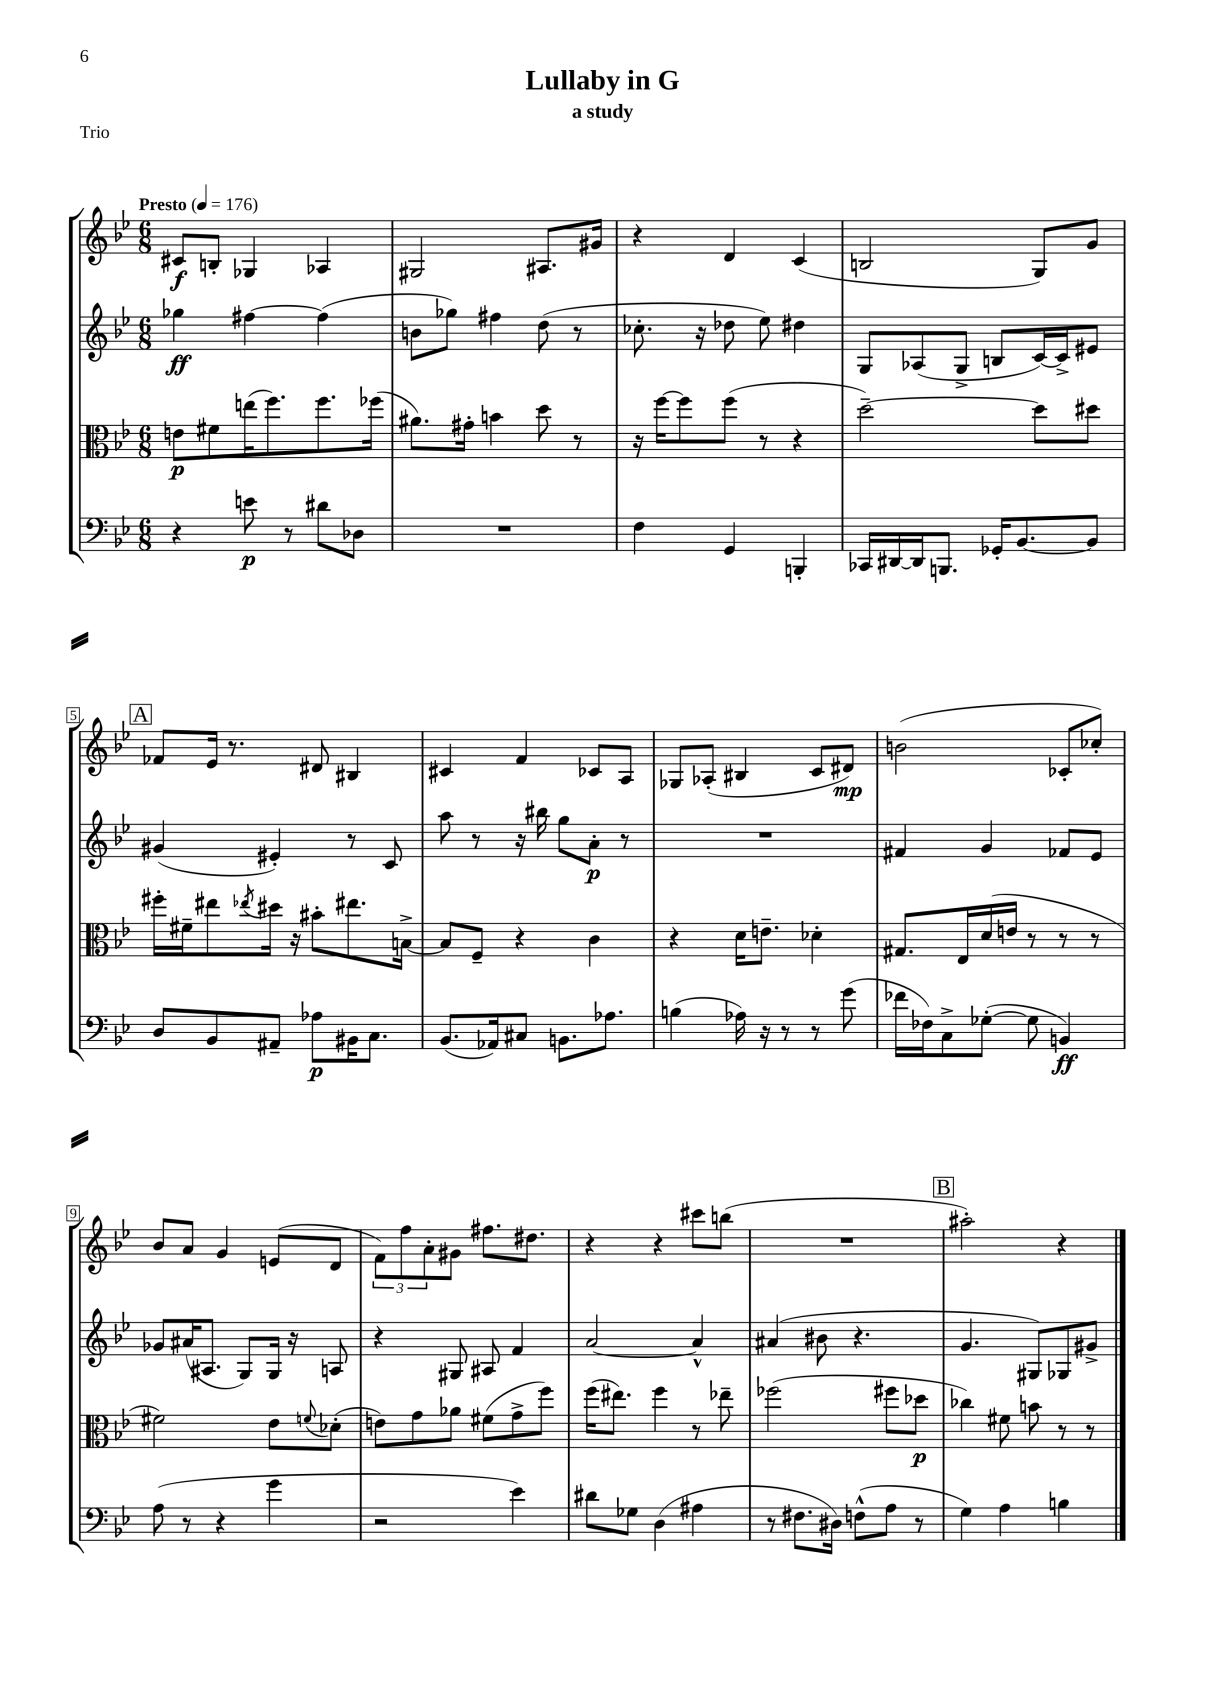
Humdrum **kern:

**kern	**dynam	**kern	**dynam	**kern	**dynam	**kern	**dynam
*part4	*part4	*part3	*part3	*part2	*part2	*part1	*part1
*staff4	*staff4	*staff3	*staff3	*staff2	*staff2	*staff1	*staff1
*clefF4	*	*clefC3	*	*clefG2	*	*clefG2	*
*k[b-e-]	*	*k[b-e-]	*	*k[b-e-]	*	*k[b-e-]	*
*M6/8	*	*M6/8	*	*M6/8	*	*M6/8	*
*MM176	*	*MM176	*	*MM176	*	*MM176	*
=1	=1	=1	=1	=1	=1	=1	=1
!	!	!	!	!	!	!LO:TX:a:B:t=Presto	!
4r	.	8en\L	p	4gg-X\	ff	8c#X/L	f
.	.	8f#X\	.	.	.	8Bn'/J	.
8en\	p	(16een\K	.	[4ff#X\	.	4G-X/	.
.	.	8.ff\)	.	.	.	.	.
8r	.	.	.	.	.	.	.
8d#X\L	.	8.ff\	.	(4ff#\]	.	4A-X/	.
8D-X\J	.	.	.	.	.	.	.
.	.	(16ff-X\Jk	.	.	.	.	.
=2	=2	=2	=2	=2	=2	=2	=2
2.r	.	8.a#X\L)	.	8bn\L	.	2G#X/	.
.	.	.	.	8gg-X\J)	.	.	.
.	.	16g#X'\Jk	.	.	.	.	.
.	.	4bn\	.	4ff#X\	.	.	.
.	.	8dd\	.	(8dd\	.	8.A#X/L	.
.	.	8r	.	8r	.	.	.
.	.	.	.	.	.	16g#X/Jk	.
=3	=3	=3	=3	=3	=3	=3	=3
4F\	.	16r	.	8.cc-X'\	.	4r	.
.	.	[16ff\KL	.	.	.	.	.
.	.	8ff\]	.	.	.	.	.
.	.	.	.	16r	.	.	.
4GG/	.	(8ff\J	.	8dd-X\	.	4d/	.
.	.	8r	.	8ee-\)	.	.	.
4BBBn'/	.	4r	.	4dd#X\	.	(4c/	.
=4	=4	=4	=4	=4	=4	=4	=4
16CC-X/LL	.	[2dd~\)	.	8G/L	.	2Bn/	.
[16DD#X/	.	.	.	.	.	.	.
16DD#/J]	.	.	.	(8A-X/	.	.	.
8.BBBn/J	.	.	.	.	.	.	.
.	.	.	.	8G^/J	.	.	.
16GG-X'/KL	.	.	.	8Bn/L	.	.	.
[8.BB-/	.	.	.	.	.	.	.
.	.	8dd\L]	.	[16c/L)	.	8G/L)	.
.	.	.	.	16c^/J]	.	.	.
8BB-/J]	.	8dd#X\J	.	8e#X/J	.	8g/J	.
!!LO:LB:g=z
!!LO:REH:place=s1:t=A
=5	=5	=5	=5	=5	=5	=5	=5
8D/L	.	16ff#X'\LL	.	(4g#X/	.	8f-X/L	.
.	.	16f#X~\J	.	.	.	.	.
8BB-/	.	8ee#X\	.	.	.	16e-/Jk	.
.	.	.	.	.	.	8.r	.
.	.	8qee-X/	.	.	.	.	.
8AA#X~/J	.	16dd#X\Jk	.	4e#X'/)	.	.	.
.	.	16r	.	.	.	.	.
8A-X\L	p	8b#X'\L	.	.	.	8d#X/	.
16BB#X\K	.	8.ee#X\	.	8r	.	4B#X/	.
8.C\J	.	.	.	.	.	.	.
.	.	.	.	8c/	.	.	.
.	.	[16Bn^\Jk	.	.	.	.	.
=6	=6	=6	=6	=6	=6	=6	=6
(8.BB-/L	.	8B/L]	.	8aa\	.	4c#X/	.
.	.	8F~/J	.	8r	.	.	.
16AA-X/k)	.	.	.	.	.	.	.
8C#X/J	.	4r	.	16r	.	4f/	.
.	.	.	.	16bb#X\	.	.	.
8.BBn\L	.	.	.	8gg\L	.	.	.
.	.	4c\	.	8a'\J	p	8c-X/L	.
8.A-X\J	.	.	.	.	.	.	.
.	.	.	.	8r	.	8A/J	.
=7	=7	=7	=7	=7	=7	=7	=7
(4Bn\	.	4r	.	2.r	.	8G-X/L	.
.	.	.	.	.	.	(8A-X'/J	.
16A-X\)	.	16d\KL	.	.	.	4B#X/	.
16r	.	8.en~\J	.	.	.	.	.
8r	.	.	.	.	.	.	.
8r	.	4d-X'\	.	.	.	8c/L	.
(8g\	.	.	.	.	.	8d#X/J)	mp
=8	=8	=8	=8	=8	=8	=8	=8
16f-X\LL	.	8.G#X/L	.	4f#X/	.	(2bn\	.
16F-X\J)	.	.	.	.	.	.	.
8C^\	.	.	.	.	.	.	.
.	.	16E-/L	.	.	.	.	.
([8G-X'\J	.	(16d/	.	4g/	.	.	.
.	.	16en/JJ	.	.	.	.	.
8G-\]	.	8r	.	.	.	.	.
4BBn/)	ff	8r	.	8f-X/L	.	8c-X'/L	.
.	.	8r	.	8e-/J	.	8cc-X'/J)	.
!!LO:LB:g=z
=9	=9	=9	=9	=9	=9	=9	=9
(8A\	.	2f#X\)	.	8g-X/L	.	8b-/L	.
8r	.	.	.	(16a#X/K	.	8a/J	.
.	.	.	.	8.A#X/J	.	.	.
4r	.	.	.	.	.	4g/	.
.	.	.	.	8G/L)	.	.	.
4g\	.	8e-\L	.	16G/Jk	.	(8en/L	.
.	.	.	.	16r	.	.	.
.	.	8qqfn/	.	.	.	.	.
.	.	(8d-X'\J	.	8An/	.	8d/J	.
=10	=10	=10	=10	=10	=10	=10	=10
2r	.	8en\L)	.	4r	.	12f\L)	.
.	.	.	.	.	.	12ff\	.
.	.	8g\	.	.	.	.	.
.	.	.	.	.	.	12a'\	.
.	.	8a-X\J	.	8G#X/	.	8g#X\J	.
.	.	(8f#X\L	.	8A#X/	.	8.ff#X\L	.
4e-\)	.	8g^\	.	4f/	.	.	.
.	.	.	.	.	.	8.dd#X\J	.
.	.	8ff\J)	.	.	.	.	.
=11	=11	=11	=11	=11	=11	=11	=11
8d#X\L	.	(16ff\KL	.	[2a/	.	4r	.
.	.	8.ee#X\J)	.	.	.	.	.
8G-X\J	.	.	.	.	.	.	.
(4D\	.	4ff\	.	.	.	4r	.
4A#X\	.	8r	.	4a^^/]	.	8ccc#X\L	.
.	.	8ee-X~\	.	.	.	(8bbn\J	.
=12	=12	=12	=12	=12	=12	=12	=12
8r	.	(2ff-X\	.	(4a#X/	.	2.r	.
8.F#X\L	.	.	.	.	.	.	.
.	.	.	.	8b#X\	.	.	.
16D#X\Jk)	.	.	.	.	.	.	.
(8Fn^^\L	.	.	.	4.r	.	.	.
8A\J	.	8ff#X\L	.	.	.	.	.
8r	.	8dd-X\J	p	.	.	.	.
!!LO:REH:place=s1:t=B
=13	=13	=13	=13	=13	=13	=13	=13
4G\)	.	4cc-X\)	.	4.g/	.	2aa#X'\)	.
4A\	.	8f#X\	.	.	.	.	.
.	.	8bn\	.	8G#X/L)	.	.	.
4Bn\	.	8r	.	8G-X/	.	4r	.
.	.	8r	.	8g#X^/J	.	.	.
==	==	==	==	==	==	==	==
*-	*-	*-	*-	*-	*-	*-	*-
